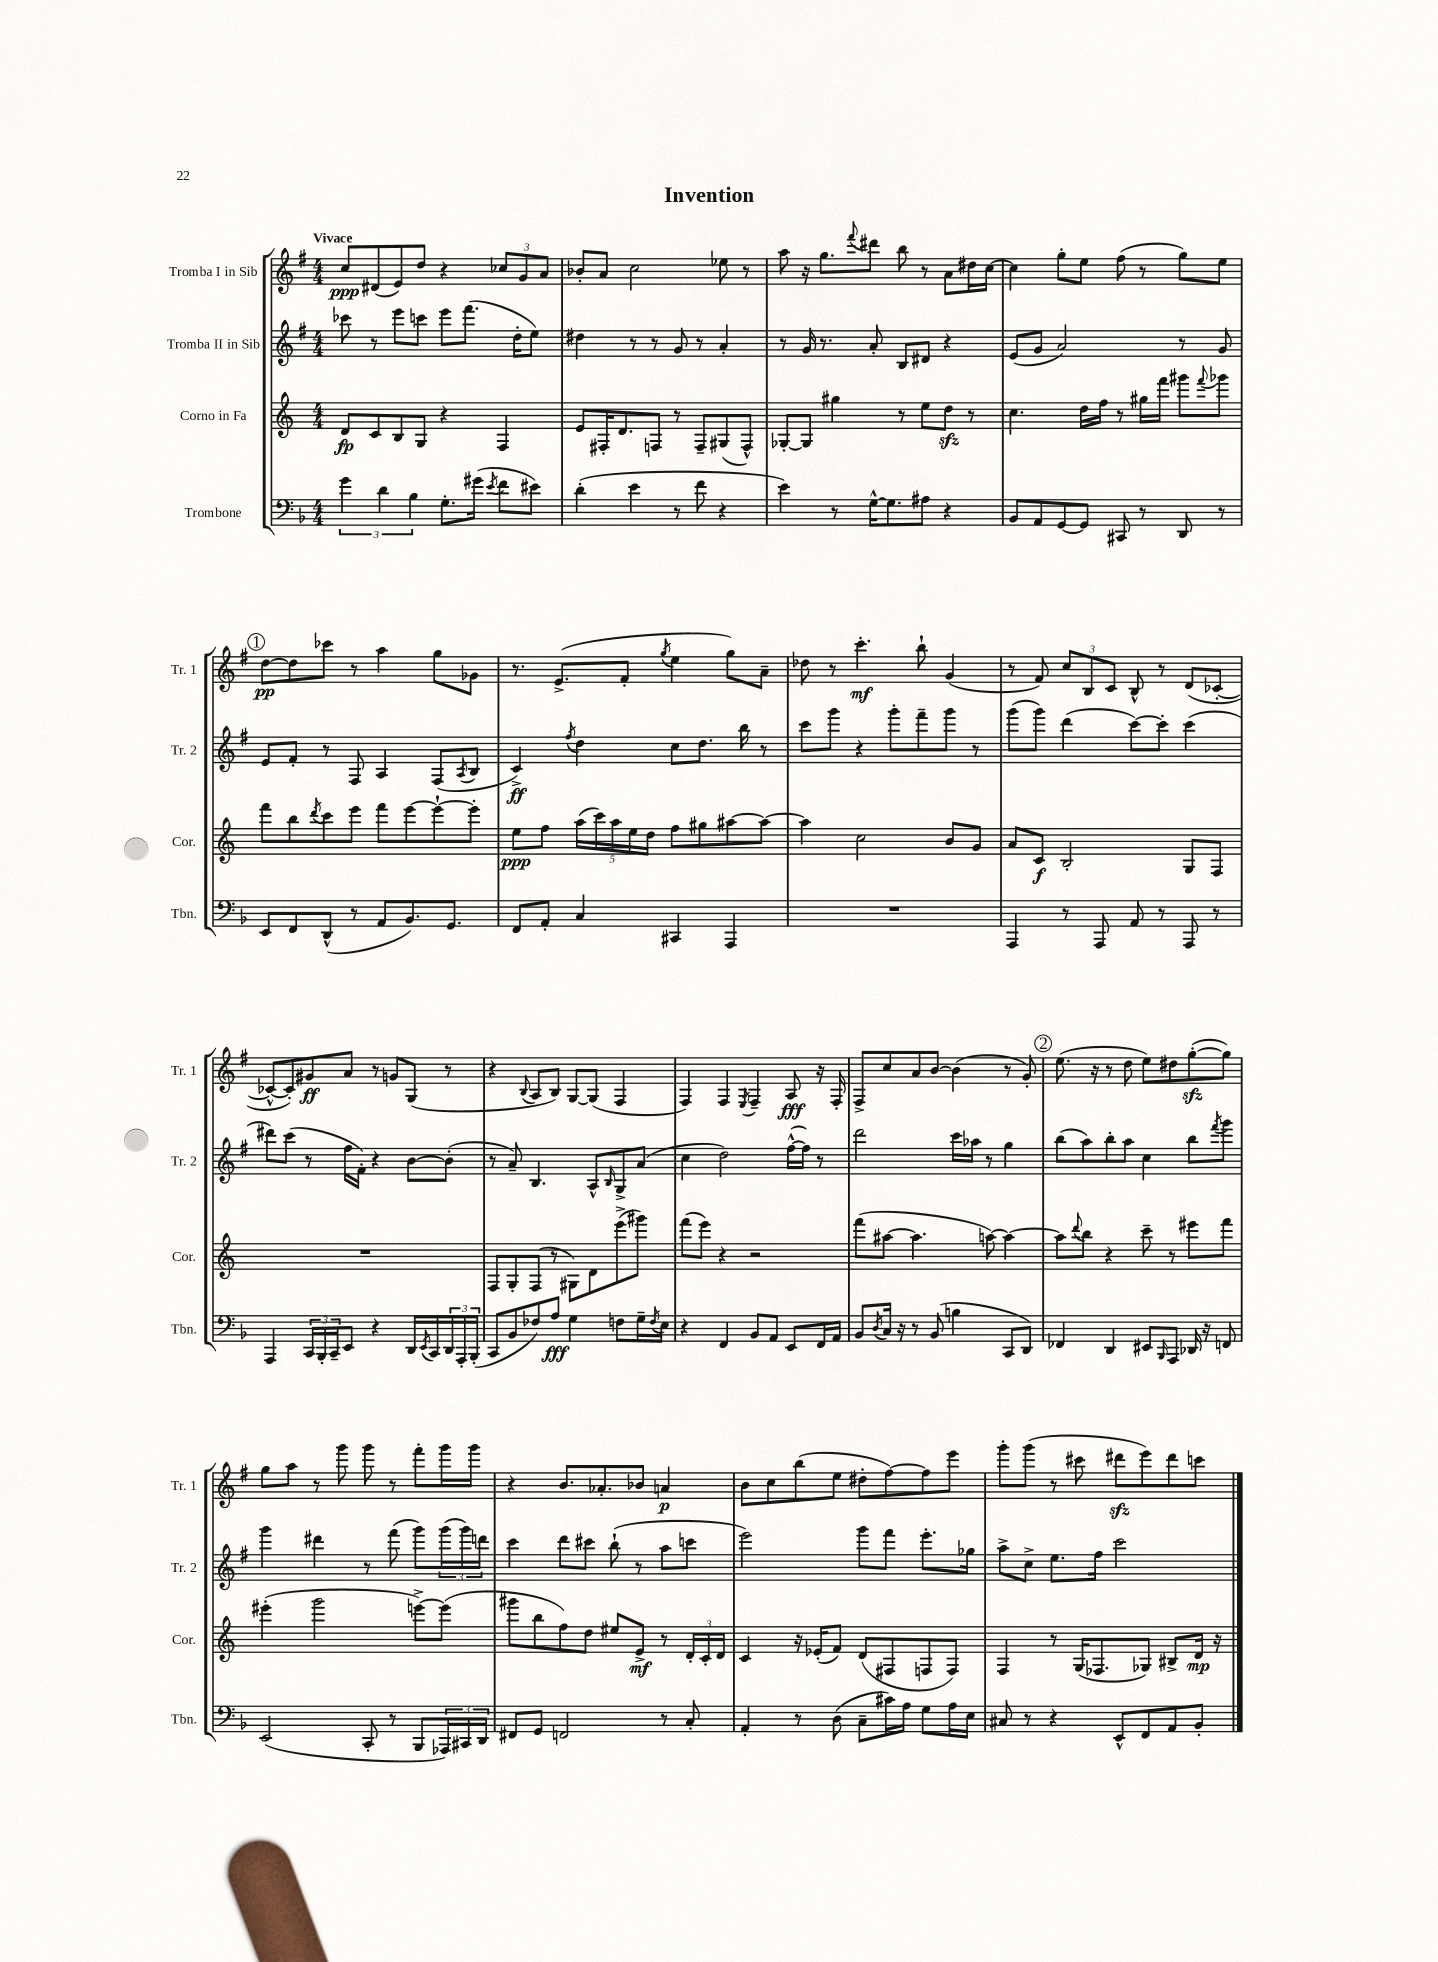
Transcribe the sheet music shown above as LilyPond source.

\header { title = "Invention" }
<<
\new StaffGroup <<
\new Staff = "s0" \with { instrumentName = "Tromba I in Sib" shortInstrumentName = "Tr. 1" } {
    \clef treble \key g \major \numericTimeSignature \time 4/4 \tempo "Vivace"
    c''8\ppp dis'8( e'8) d''8 r4 \tuplet 3/2 { ces''8 g'8 a'8 } |
    bes'8-. a'8 c''2 ees''8 r8 |
    a''8 r16 g''8. \appoggiatura { fis'''8 } dis'''8 b''8 r8 a'8 dis''16 c''16~ |
    c''4 g''8-. e''8 fis''8( r8 g''8) e''8 |
    \mark \markup { \circle "1" } d''8~\pp d''8 ces'''8 r8 a''4 g''8 ges'8 |
    r8. e'8.->( fis'8-. \acciaccatura { g''8 } e''4 g''8) a'8-- |
    des''8 r8 c'''4.-.\mf b''8-! g'4( |
    r8 fis'8) \tuplet 3/2 { c''8 b8 c'8 } b8-^ r8 d'8( ces'8~-. |
    ces'8~-^ ces'8-.) gis'8\ff a'8 r8 g'8 g8( r8 |
    r4 \appoggiatura { b8 } a8 b8) g8~ g8( fis4 |
    fis4) fis4 \acciaccatura { e8 } fis4-- a8\fff r16 fis16-. |
    fis8-> c''8 a'8 b'8~ b'4( r8 g'8-.) |
    \mark \markup { \circle "2" } e''8.( r16 r8 d''8 e''8) dis''8 g''8~-.\sfz( g''8) |
    g''8 a''8 r8 g'''8 g'''8 r8 fis'''8-. g'''16 g'''16 |
    r4 b'8. aes'8.-. bes'8 a'4\p |
    b'8 c''8 b''8( e''8 dis''8-. fis''8~) fis''8 e'''8 |
    g'''8-. g'''8( r8 cis'''8 dis'''8\sfz e'''8) dis'''8 c'''8 \bar "|." |
}
\new Staff = "s1" \with { instrumentName = "Tromba II in Sib" shortInstrumentName = "Tr. 2" } {
    \clef treble \key g \major \numericTimeSignature \time 4/4
    ces'''8 r8 e'''8 c'''8 e'''8 fis'''8.( d''16-. e''8) |
    dis''4 r8 r8 g'8 r8 a'4-. |
    r8 g'16 r8. a'8-. b8 dis'8 r4 |
    e'8( g'8 a'2) r8 g'8 |
    \mark \markup { \circle "1" } e'8 fis'8-. r8 fis8 a4 fis8( \acciaccatura { a8 } b8 |
    c'4->\ff) \acciaccatura { fis''8 } d''4 c''8 d''8. b''16 r8 |
    c'''8 g'''8 r4 g'''8-. fis'''8-- g'''8 r8 |
    g'''8( g'''8) d'''4( c'''8~) c'''8-. c'''4( |
    dis'''8) c'''8( r8 fis''16 fis'16-.) r4 b'8~ b'8-.( |
    r8 a'8--) b4. a8-^ \grace { b16 } g8-> a'8( |
    c''4 d''2) fis''16~-^( fis''16) r8 |
    d'''2 c'''16 aes''16 r8 g''4 |
    \mark \markup { \circle "2" } b''8( a''8) b''8-. a''8 c''4 b''8 \acciaccatura { fis'''8 } g'''8 |
    g'''4 dis'''4 r8 fis'''8( g'''8) \tuplet 3/2 { g'''16( g'''16) d'''16 } |
    c'''4 d'''8 cis'''8 b''8-!( r8 a''8 c'''8 |
    e'''2) g'''8 fis'''8 e'''8.-. ges''16 |
    a''8-> c''8-> e''8. fis''16 c'''2 \bar "|." |
}
\new Staff = "s2" \with { instrumentName = "Corno in Fa" shortInstrumentName = "Cor." } {
    \clef treble \key c \major \numericTimeSignature \time 4/4
    d'8\fp c'8 b8 g8 r4 f4 |
    e'8 fis16-. d'8. f8 r8 f8-- gis8( f8-^) |
    ges8~-. ges8 gis''4 r8 e''8 d''8\sfz r8 |
    c''4. d''16 f''16 r8 gis''16 f'''16 gis'''8 \appoggiatura { f'''8 } ges'''8 |
    \mark \markup { \circle "1" } f'''8 b''8 \acciaccatura { d'''8 } c'''8 e'''8 f'''8 e'''8~ e'''8~-! e'''8-. |
    e''8\ppp f''8 \tuplet 5/4 { a''16( c'''16) a''16 e''16 d''16 } f''8 gis''8 ais''8~ ais''8~ |
    ais''4 c''2 b'8 g'8 |
    a'8 c'8\f b2-. g8 f8 |
    R1 |
    f8 g8-. f8( r8 gis8) d'8 e'''8->( gis'''8) |
    f'''8( e'''8) r4 r2 |
    f'''8( ais''8~ ais''4. a''8~) a''4~ |
    \mark \markup { \circle "2" } a''8 \appoggiatura { d'''8 } b''8 r4 c'''8-- r8 eis'''8 f'''8 |
    eis'''4-.( g'''2 e'''8~->) e'''8( |
    gis'''8 b''8 f''8) d''8 eis''8 e'8->\mf r8 \tuplet 3/2 { d'16-. c'16-. d'16 } |
    c'4 r16 ees'16-.( f'8) d'8( fis8 f8 f8) |
    f4 r8 g16( fes8. ges8) bis8-> d'16\mp r16 \bar "|." |
}
\new Staff = "s3" \with { instrumentName = "Trombone" shortInstrumentName = "Tbn." } {
    \clef bass \key f \major \numericTimeSignature \time 4/4
    \tuplet 3/2 { g'4 d'4 bes4 } g8.-. gis'16( \acciaccatura { e'8 } f'8 eis'8) |
    d'4-.( e'4 r8 f'8 r4 |
    e'4) r8 g16~-^ g8. ais8 r4 |
    bes,8 a,8 g,8~ g,8 cis,8 r8 d,8 r8 |
    \mark \markup { \circle "1" } e,8 f,8 d,8-^( r8 a,8 bes,8.) g,8. |
    f,8 a,8-. c4 cis,4 a,,4 |
    R1 |
    a,,4 r8 a,,8 a,8 r8 a,,8 r8 |
    a,,4 \tuplet 3/2 { c,16 bes,,16-. c,16-- } e,8 r4 d,16 \acciaccatura { e,8 } c,16 \tuplet 3/2 { d,16 a,,16-. bes,,16-.( } |
    c,8 bes,8 fes8) a8\fff g4 f8 g16-- \acciaccatura { f8 } e16 |
    r4 f,4 bes,8 a,8 e,8 f,16 a,16 |
    bes,8 \acciaccatura { d8 } c16 r16 r8 bes,8( b4 c,8 d,8) |
    \mark \markup { \circle "2" } fes,4 d,4 eis,8 \grace { bes,,16 } a,,8 des,16 r16 f,8 |
    e,2( c,8-. r8 bes,,8 \tuplet 3/2 { aes,,16) cis,16 d,16 } |
    fis,8 g,8 f,2 r8 c8-. |
    a,4-. r8 d8( c8-- cis'16) a16 g8 a16 e16 |
    cis8 r8 r4 e,8-^ f,8 a,8 bes,8-. \bar "|." |
}
>>
>>
\layout { \context { \Score \remove "Bar_number_engraver" } }
